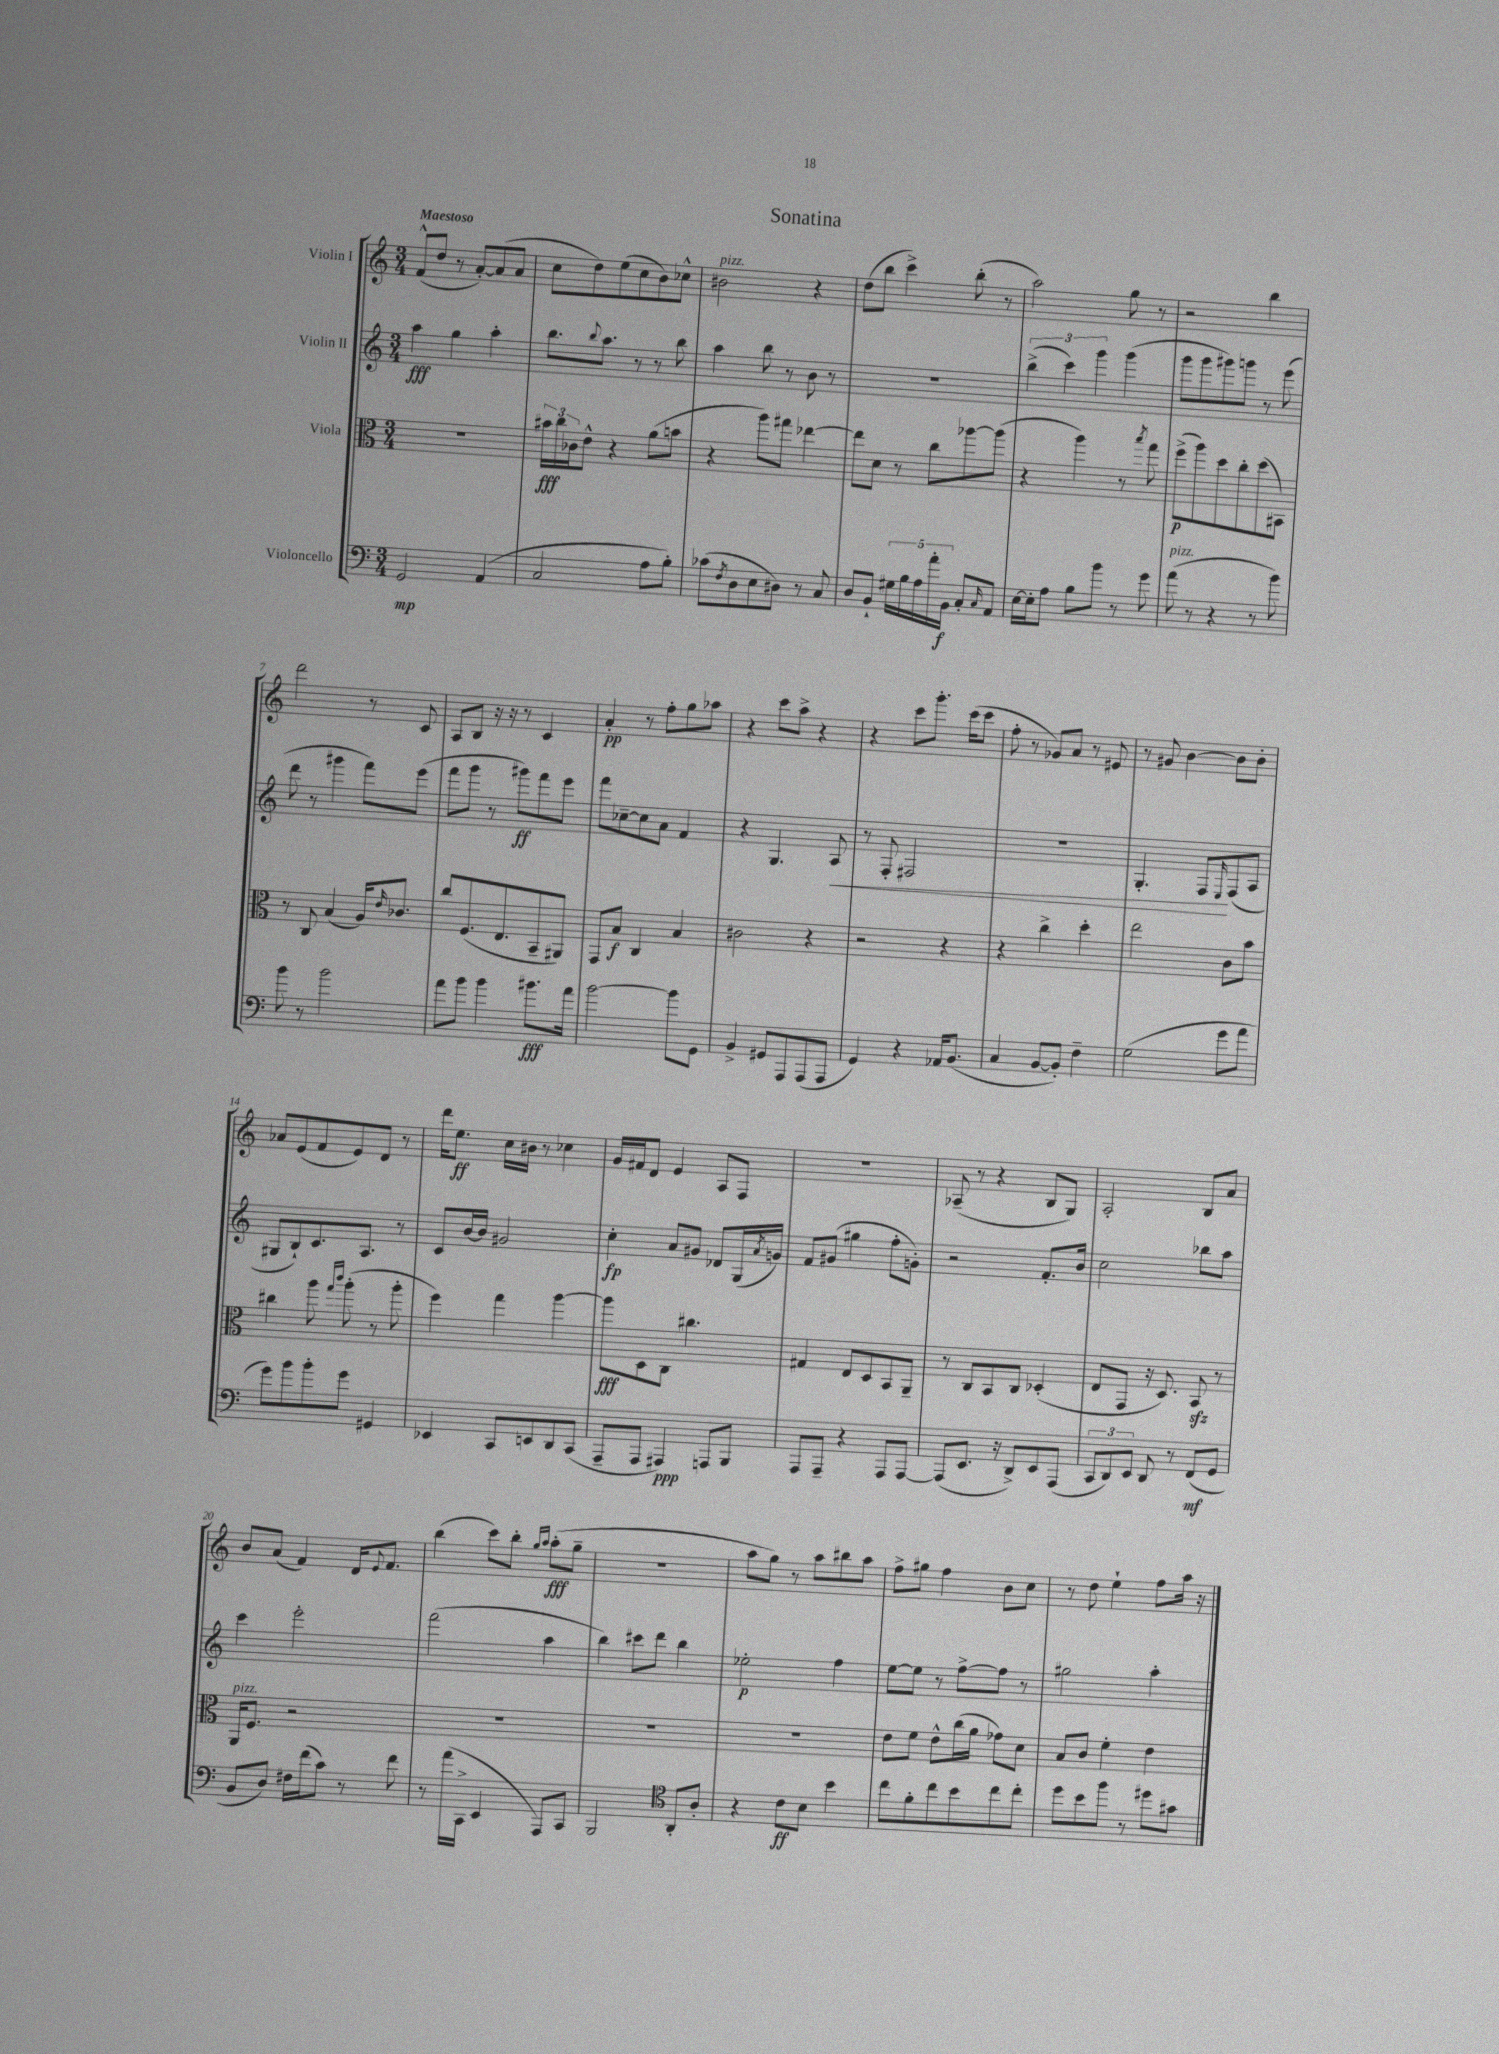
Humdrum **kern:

**kern	**kern	**kern	**kern
*staff4	*staff3	*staff2	*staff1
*clefF4	*clefC3	*clefG2	*clefG2
*k[]	*k[]	*k[]	*k[]
*M3/4	*M3/4	*M3/4	*M3/4
2GG	2.r	4aa	(8f^^
.	.	.	8dd
.	.	4gg	8r
.	.	.	[8a')
(4AA	.	4aa'	(8a]
.	.	.	8a
=	=	=	=
2C	24b#	8.bb	8cc
.	24cc	.	.
.	24c-	.	.
.	8e^^	.	8dd)
.	.	8qqbb	.
.	.	8.aa	.
.	4r	.	(8ee
.	.	8r	8cc
8A	(8a	8r	8b)
8B')	8b	8bb	8cc-^^
=	=	=	=
(8c-	4r	4aa	2b#
8qF	.	.	.
8D	.	.	.
8E	8aa)	8bb	.
8D#)	8gg#	8r	.
8r	[4ee-	8b	4r
8C	.	8r	.
=	=	=	=
8D	8ee-]	2.r	(8dd
8BB`	8d	.	8bb
20G#	8r	.	4ccc^)
20B	.	.	.
20A	.	.	.
.	8cc	.	.
20a'	.	.	.
20BB	.	.	.
8C'	[8aa-	.	(8bb'
16qqC	.	.	.
8AA	(8aa-]	.	8r
=	=	=	=
[16E	4r	(6bb^	2aa)
16E']	.	.	.
8A	.	.	.
.	.	6ccc)	.
8B	4aa)	.	.
.	.	6ggg	.
8b	.	.	.
8r	8r	(4ggg	8gg
.	8qbb	.	.
8g	8gg	.	8r
=	=	=	=
(8a	(8ff^	8ggg	2r
8r	8aa)	8ggg	.
4r	8dd	8ggg#)	.
.	8cc'	8ggg	.
8r	(8dd	8r	4bb
8b)	8BB#)	(8eee	.
=	=	=	=
8b	8r	8ddd	2ddd
8r	8C	8r	.
2b	(4B	4ggg#	.
.	16A)	8fff)	8r
.	16qqe	.	.
.	8.c-	.	.
.	.	(8eee	8c
=	=	=	=
8a	8cc	8fff	8A
8b	(8.F	8ggg	8B
4b	.	8r	16r
.	8.E	.	16r
.	.	8ggg#)	8r
8.b#	8BB~	8fff	4c
.	8AA#)	8eee	.
16a	.	.	.
=	=	=	=
[2b	8GG	8fff	4a'
.	8B	[8cc-~	.
.	4C	8cc-]	8r
.	.	8a	8ff'
8b]	4B	4f	8gg
8GG	.	.	8aa-
=	=	=	=
4BB^	2c#	4r	4r
8GG#	.	4.G	8ccc
8AAA	.	.	8aa^
(8AAA	4r	.	4r
8AAA	.	8A	.
=	=	=	=
4GG)	2r	8r	4r
.	.	8F'	.
4r	.	2F#	8ccc
.	.	.	8.ggg'
16AA-	4r	.	.
(8.BB	.	.	(16ccc
.	.	.	8ccc
=	=	=	=
4C	4r	2.r	8ff'
.	.	.	8r
[8BB	4cc^	.	8g-)
8BB'])	.	.	8a
4F~	4dd'	.	8r
.	.	.	8e#
=	=	=	=
(2G	2ee	4.G'	8r
.	.	.	8g#
.	.	.	[4b
.	.	8F	.
.	.	16qqE	.
8g	8c	(8F	8b]
8a	8b	8A	8b'
=	=	=	=
8g)	4cc#	8G#	8a-
8b	.	8B`)	(8e
8b'	8aa	8.c	8f
.	16qqgg	.	.
.	16qqccc	.	.
8g	(8aa'	.	8e)
.	.	8.A	.
4GG#	8r	.	8d
.	8aa'	8r	8r
=	=	=	=
4EE-	4ff)	8c	16ddd
.	.	.	8.ee
.	.	[16b	.
.	.	16b]	.
8CC	4gg	2g#	16cc
.	.	.	16b#
8EE	.	.	8r
8DD	[4aa	.	4cc-
(8CC	.	.	.
=	=	=	=
8AAA~	8aa]	4cc'	16g
.	.	.	16f#
8AAA	8D	.	8d
4AAA#)	8C	8a	4e
.	4.cc#	8g#	.
8AAA	.	8d-	8A
8BBB	.	(16G	8F
.	.	8qa	.
.	.	16g)	.
=	=	=	=
8AAA	4G#	8f	2.r
8AAA~	.	(8g#	.
4r	8E	4gg#	.
.	8D	.	.
8AAA	8BB	8ff'	.
[8AAA	8AA~	8g')	.
=	=	=	=
(8AAA]	8r	2r	(8A-~
8.EE	8C	.	8r
.	8BB	.	4r
16r	.	.	.
8DD^)	8C	.	.
8EE	(4D-'	8.f'	8B
(8AAA	.	.	8G)
.	.	16b	.
=	=	=	=
12CC	8E	2cc	2A'
12DD)	.	.	.
.	8GG	.	.
12EE	.	.	.
8DD	16r	.	.
.	8.D)	.	.
8r	.	.	.
(8FF	8BB	8bb-	8B
8GG	8r	8aa	8a
=	=	=	=
8BB	16AA	4ccc	8b
.	8.F	.	.
8D)	.	.	(8a
16F#	2r	2eee'	4f)
(16f	.	.	.
8c)	.	.	.
8r	.	.	16d
.	.	.	8qqe
.	.	.	8.f
8f	.	.	.
=	=	=	=
8r	2.r	(2fff	(4bb
(16a	.	.	.
16CC^	.	.	.
4EE	.	.	8ccc)
.	.	.	8bb'
.	.	.	16qqgg
.	.	.	16qqaa
8AAA)	.	4aa	(8aa'
8CC	.	.	8gg~
=	=	=	=
2BBB	2.r	4bb)	2.r
.	.	8ccc#	.
.	.	8ddd	.
*clefC4	*	*	*
8AA'	.	4bb	.
8A'	.	.	.
=	=	=	=
4r	2.r	2ee-'	8aa
.	.	.	8gg)
8c	.	.	8r
8B	.	.	8aa
4b	.	4ff	8bb#
.	.	.	8aa
=	=	=	=
8cc	8e	[8ee	8ff^
8f'	8f	8ee]	8gg#
8cc	8e^^	8r	4ff
8b	(16cc	[8ff^	.
.	16a	.	.
8cc	8g-)	8ff]	8b
8cc'	8d	8r	8cc
=	=	=	=
8dd	8B	2gg#	8r
8b	8c	.	8dd
8ff	4f'	.	4ee`
8r	.	.	.
8dd#	4e	4aa'	8ff
8g#	.	.	16aa
.	.	.	16r
==	==	==	==
*-	*-	*-	*-
